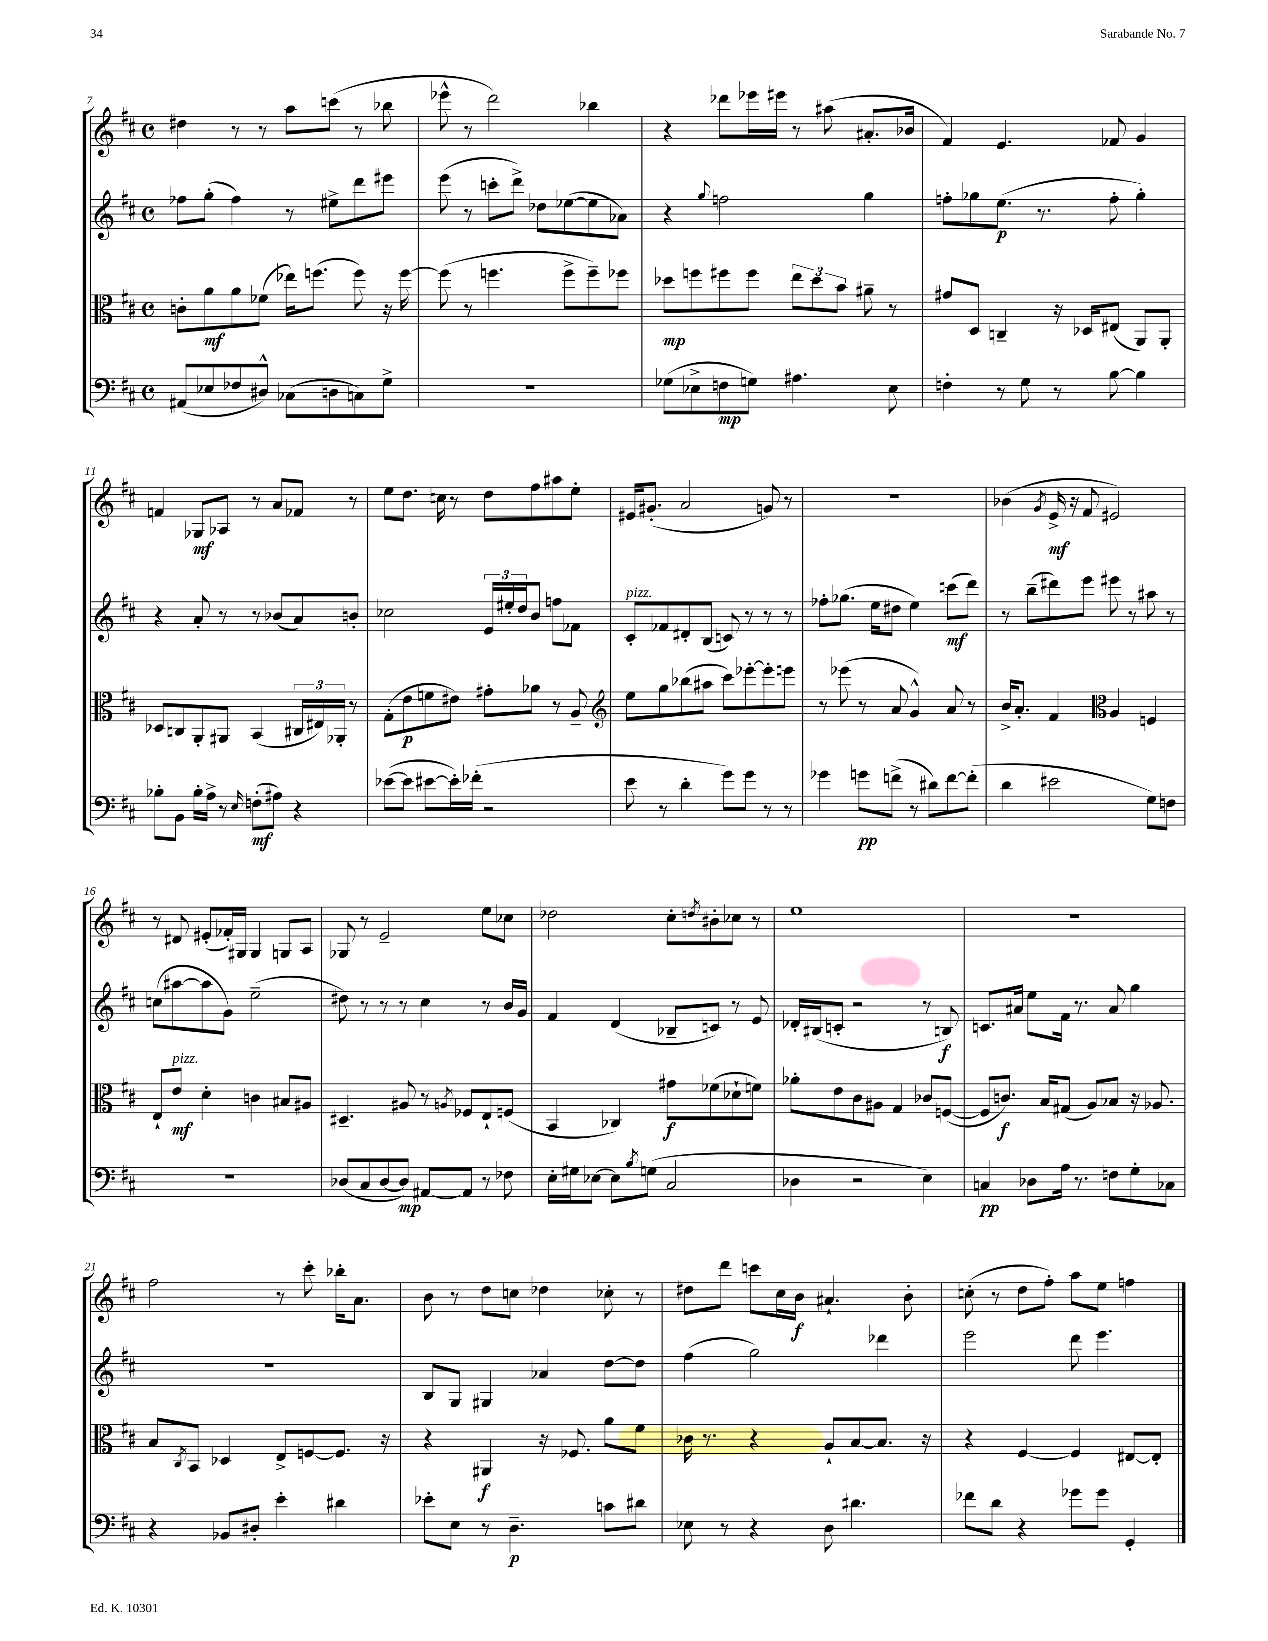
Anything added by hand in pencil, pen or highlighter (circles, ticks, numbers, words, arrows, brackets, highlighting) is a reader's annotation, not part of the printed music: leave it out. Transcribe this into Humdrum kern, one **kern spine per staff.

**kern	**dynam	**kern	**dynam	**kern	**dynam	**kern	**dynam
*part4	*part4	*part3	*part3	*part2	*part2	*part1	*part1
*staff4	*staff4	*staff3	*staff3	*staff2	*staff2	*staff1	*staff1
*clefF4	*	*clefC3	*	*clefG2	*	*clefG2	*
*k[f#c#]	*	*k[f#c#]	*	*k[f#c#]	*	*k[f#c#]	*
*M4/4	*	*M4/4	*	*M4/4	*	*M4/4	*
*met(c)	*	*met(c)	*	*met(c)	*	*met(c)	*
=7	=7	=7	=7	=7	=7	=7	=7
(8AA#X/L	.	8cn'\L	.	8ff-X\L	.	4dd#X\	.
8E-X/	.	8a\	mf	(8gg'\J	.	.	.
8F-X/	.	8a\	.	4ff-\)	.	8r	.
8D#X^^/J)	.	(8f-X\J	.	.	.	8r	.
(8C-X\L	.	16ee-X\KL)	.	8r	.	8aa\L	.
.	.	(8.ffn\J	.	.	.	.	.
8Dn\	.	.	.	8ee#X^\L	.	(8cccn\J	.
8Cn\)	.	8ff\)	.	8ddd\	.	8r	.
8G^\J	.	16r	.	8eee#X\J	.	8bb-X\	.
.	.	[16ff\	.	.	.	.	.
=8	=8	=8	=8	=8	=8	=8	=8
1r	.	(8ff\]	.	(8eee\	.	8eee-X^^\	.
.	.	8r	.	8r	.	8r	.
.	.	4.ffn\	.	8cccn'\L	.	2ddd\)	.
.	.	.	.	8ddd^\J)	.	.	.
.	.	.	.	8dd-X\L	.	.	.
.	.	8ff^\L	.	([8ee-X\	.	.	.
.	.	8ff~\)	.	8ee-\]	.	4bb-X\	.
.	.	8ff-X\J	.	8a-X\J)	.	.	.
=9	=9	=9	=9	=9	=9	=9	=9
(8G-X\L	.	8dd-X\L	mp	4r	.	4r	.
8E-X^\	.	8ffn\	.	.	.	.	.
.	.	.	.	8qqgg/	.	.	.
8Fn\	mp	8ff#X\	.	2ffn\	.	8ddd-X\L	.
8Gn\J)	.	8ff#\J	.	.	.	16eee-X\L	.
.	.	.	.	.	.	16eee#X\JJ	.
4.A#X\	.	12ee\L	.	.	.	8r	.
.	.	12dd-\	.	.	.	.	.
.	.	.	.	.	.	(8aa#X\	.
.	.	12b\J	.	.	.	.	.
.	.	8a#X~\	.	4gg\	.	8.a#X'/L	.
8E-\	.	8r	.	.	.	.	.
.	.	.	.	.	.	16b-X/Jk	.
=10	=10	=10	=10	=10	=10	=10	=10
4Fn'\	.	8g#X/L	.	8ffn'\L	.	4f#/)	.
.	.	8D/J	.	8gg-X\	.	.	.
8r	.	4Cn~/	.	(8.ee\J	p	4.e/	.
8G\	.	.	.	.	.	.	.
.	.	.	.	8.r	.	.	.
8r	.	16r	.	.	.	.	.
.	.	16D-X/KL	.	.	.	.	.
[8B\	.	(8E#X/J	.	8ff'\	.	8f-X/	.
4B\]	.	8AA/L)	.	4gg-'\)	.	4g/	.
.	.	8AA'/J	.	.	.	.	.
!!LO:LB:g=z
=11	=11	=11	=11	=11	=11	=11	=11
8B-X'\L	.	8D-X/L	.	4r	.	4fn/	.
8BB\J	.	8Cn/	.	.	.	.	.
16B-'\LL	.	8AA'/	.	8a'/	.	8G-X/L	mf
16A^\JJ	.	.	.	.	.	.	.
8r	.	8AA#X/J	.	8r	.	8A-X/J	.
16qqE/	.	.	.	.	.	.	.
(8Fn'\L	mf	(4BB/	.	8r	.	8r	.
8A#X\J)	.	.	.	(8b-X/L	.	8a/L	.
4r	.	24C#X/LL	.	8a/)	.	8f-X/J	.
.	.	24E#X/)	.	.	.	.	.
.	.	24AA-X'/JJ	.	.	.	.	.
.	.	8r	.	8bn'/J	.	8r	.
=12	=12	=12	=12	=12	=12	=12	=12
([8e-X\L	.	(8G'\L	.	2cc-X\	.	8ee\L	.
8e-\J]	.	8e\	p	.	.	8.dd\J	.
[8e#X\L	.	8fn\	.	.	.	.	.
.	.	.	.	.	.	16ccn\	.
16e#'\L])	.	8e#X\J)	.	.	.	8r	.
(16f-X'\JJ	.	.	.	.	.	.	.
2r	.	8g#X'\L	.	24e/LL	.	8dd\L	.
.	.	.	.	24ee#X'/	.	.	.
.	.	.	.	24dd/J	.	.	.
.	.	8a-X\J	.	8b/J	.	8ff#\	.
.	.	8r	.	8ffn\L	.	8aa#X\	.
.	.	8A~/	.	8f-X\J	.	8ee'\J	.
=13	=13	=13	=13	=13	=13	=13	=13
*	*	*clefG2	*	*	*	*	*
!	!	!	!	!LO:TX:a:i:t=pizz.	!	!	!
8e\	.	8ee\L	.	8c#'/L	.	16e#X/KL	.
.	.	.	.	.	.	(8.g#X'/J	.
8r	.	8gg\	.	8f-X/	.	.	.
4d'\	.	(8bb-X\	.	8d#X'/	.	2a/	.
.	.	8aa#X\J	.	(8B/J	.	.	.
8g\L)	.	8ccc#\L)	.	8cn/)	.	.	.
8g\J	.	[8eee-X'\	.	8r	.	.	.
8r	.	8eee-'\]	.	8r	.	8gn/)	.
8r	.	8eeen\J	.	8r	.	8r	.
=14	=14	=14	=14	=14	=14	=14	=14
4g-X\	.	8r	.	8ff-X'\L	.	1r	.
.	.	(8eee-X\	.	(8.gg-X\J	.	.	.
8gn\L	pp	8r	.	.	.	.	.
.	.	.	.	16ee\KL	.	.	.
(8fn^\J	.	8a/	.	8dd#X\J	.	.	.
8r	.	4g^^/)	.	4ee\)	.	.	.
8d#X\L)	.	.	.	.	.	.	.
[8f\	.	8a/	.	(8cccn\L	mf	.	.
(8f'\J]	.	8r	.	8ddd\J)	.	.	.
=15	=15	=15	=15	=15	=15	=15	=15
4d\	.	16b^/KL	.	8r	.	(4b-X\	.
.	.	8.a'/J	.	.	.	.	.
.	.	.	.	(8bb~\L	.	.	.
.	.	.	.	.	.	8qg/	.
2e#X\	.	4f#/	.	8ddd#X\)	.	16e^/	mf
.	.	.	.	.	.	16r	.
.	.	.	.	8eee\J	.	8f#/	.
*	*	*clefC3	*	*	*	*	*
.	.	4A/	.	8eee#X\	.	2e#X/)	.
.	.	.	.	8r	.	.	.
8G\L)	.	4Fn/	.	8aa#X\	.	.	.
8Fn\J	.	.	.	8r	.	.	.
!!LO:LB:g=z
=16	=16	=16	=16	=16	=16	=16	=16
1r	.	8E`/L	.	(8ccn\L	.	8r	.
!	!	!LO:TX:a:i:t=pizz.	!	!	!	!	!
.	.	8e/J	mf	[8aa#X\	.	8d#X/	.
.	.	4d'\	.	8aa#\]	.	(8e#X'/L	.
.	.	.	.	8g\J)	.	16f-X'/L)	.
.	.	.	.	.	.	16G#X/JJ	.
.	.	4cn\	.	(2ee~\	.	4G#/	.
.	.	8B#X/L	.	.	.	8Gn/L	.
.	.	8A#X/J	.	.	.	8A/J	.
=17	=17	=17	=17	=17	=17	=17	=17
(8D-X/L	.	4.D#X~/	.	8dd#X\)	.	8G-X/	.
8C#/	.	.	.	8r	.	8r	.
[8D-/	.	.	.	8r	.	2e~/	.
8D-/J])	mp	8A#X/	.	8r	.	.	.
[8AA#X/L	.	8r	.	4cc#\	.	.	.
.	.	8qAn/	.	.	.	.	.
8AA#/J]	.	8F-X/L	.	.	.	.	.
8r	.	8E`/	.	8r	.	8ee\L	.
8F-X\	.	(8Fn/J	.	16b/LL	.	8cc-X\J	.
.	.	.	.	16g/JJ	.	.	.
=18	=18	=18	=18	=18	=18	=18	=18
16E'\LL	.	4BB/	.	4f#/	.	2dd-X\	.
16G#X\J	.	.	.	.	.	.	.
[8E-X\J	.	.	.	.	.	.	.
8E-\L]	.	4C-X/)	.	(4d/	.	.	.
8qB/	.	.	.	.	.	.	.
(8Gn\J	.	.	.	.	.	.	.
2C#/	.	8g#X\L	f	8B-X~/L	.	8cc#'\L	.
.	.	.	.	.	.	8qddn/	.
.	.	(8f-X\	.	8cn/J)	.	8b#X'\	.
.	.	8d-X`\	.	8r	.	8cc-X\J	.
.	.	8fn\J)	.	8e/	.	8r	.
=19	=19	=19	=19	=19	=19	=19	=19
4D-X\	.	8a-X'\L	.	16d-X'/LL	.	1ee	.
.	.	.	.	(16B#X/J	.	.	.
.	.	8e\	.	8cn'/J	.	.	.
2r	.	8c#\	.	2r	.	.	.
.	.	8A#X\J	.	.	.	.	.
.	.	4G/	.	.	.	.	.
4E\)	.	8c-X/L	.	8r	.	.	.
.	.	([8Fn/J	.	8Bn/)	f	.	.
=20	=20	=20	=20	=20	=20	=20	=20
4Cn/	pp	8F/L]	.	8.cn/L	.	1r	.
.	.	8.cn/J)	f	.	.	.	.
.	.	.	.	16a#X/Jk	.	.	.
8D-X\L	.	.	.	8ee\L	.	.	.
.	.	16B/KL	.	.	.	.	.
16A\Jk	.	(8G#X/J	.	16f#\Jk	.	.	.
8.r	.	.	.	8.r	.	.	.
.	.	8A/L)	.	.	.	.	.
8Fn\L	.	8B-X/J	.	8a#/	.	.	.
8G'\	.	16r	.	4gg\	.	.	.
.	.	8.A-X/	.	.	.	.	.
8C-X\J	.	.	.	.	.	.	.
!!LO:LB:g=z
=21	=21	=21	=21	=21	=21	=21	=21
4r	.	8B/L	.	1r	.	2ff#\	.
.	.	8qC#/	.	.	.	.	.
.	.	8BB/J	.	.	.	.	.
8BB-X/L	.	4D-X/	.	.	.	.	.
8D#X'/J	.	.	.	.	.	.	.
4e'\	.	8E^/L	.	.	.	8r	.
.	.	[8Fn/	.	.	.	8ccc#'\	.
4d#X\	.	8.F/J]	.	.	.	16bb-X'\KL	.
.	.	.	.	.	.	8.a\J	.
.	.	16r	.	.	.	.	.
=22	=22	=22	=22	=22	=22	=22	=22
8e-X'\L	.	4r	.	8B/L	.	8b\	.
8E\J	.	.	.	8G/J	.	8r	.
8r	.	4AA#X/	f	4G#X/	.	8dd\L	.
4.D~\	p	.	.	.	.	8ccn\J	.
.	.	16r	.	4a-X/	.	4dd-X\	.
.	.	8.F-X/	.	.	.	.	.
8cn\L	.	8a\L	.	[8dd\L	.	8cc-X'\	.
8d#X\J	.	8f#\J	.	8dd\J]	.	8r	.
=23	=23	=23	=23	=23	=23	=23	=23
8E-X\	.	16c-X\	.	(4ff#\	.	8dd#X\L	.
.	.	8.r	.	.	.	.	.
8r	.	.	.	.	.	8ddd\J	.
4r	.	4r	.	2gg\)	.	8cccn\L	.
.	.	.	.	.	.	16cc#\L	.
.	.	.	.	.	.	16b\JJ	f
8D\	.	8A`/L	.	.	.	4.a#X`/	.
4.d#X\	.	[8B/	.	.	.	.	.
.	.	8.B/J]	.	4ddd-X\	.	.	.
.	.	.	.	.	.	8b'\	.
.	.	16r	.	.	.	.	.
=24	=24	=24	=24	=24	=24	=24	=24
8f-X\L	.	4r	.	2eee\	.	(8ccn'\	.
8d\J	.	.	.	.	.	8r	.
4r	.	[4F#/	.	.	.	8dd\L	.
.	.	.	.	.	.	8ff#'\J)	.
8g-X\L	.	4F#/]	.	8ddd\	.	8aa\L	.
8g-\J	.	.	.	4.eee\	.	8ee\J	.
4GG'/	.	[8E#X/L	.	.	.	4ffn\	.
.	.	8E#'/J]	.	.	.	.	.
==	==	==	==	==	==	==	==
*-	*-	*-	*-	*-	*-	*-	*-
